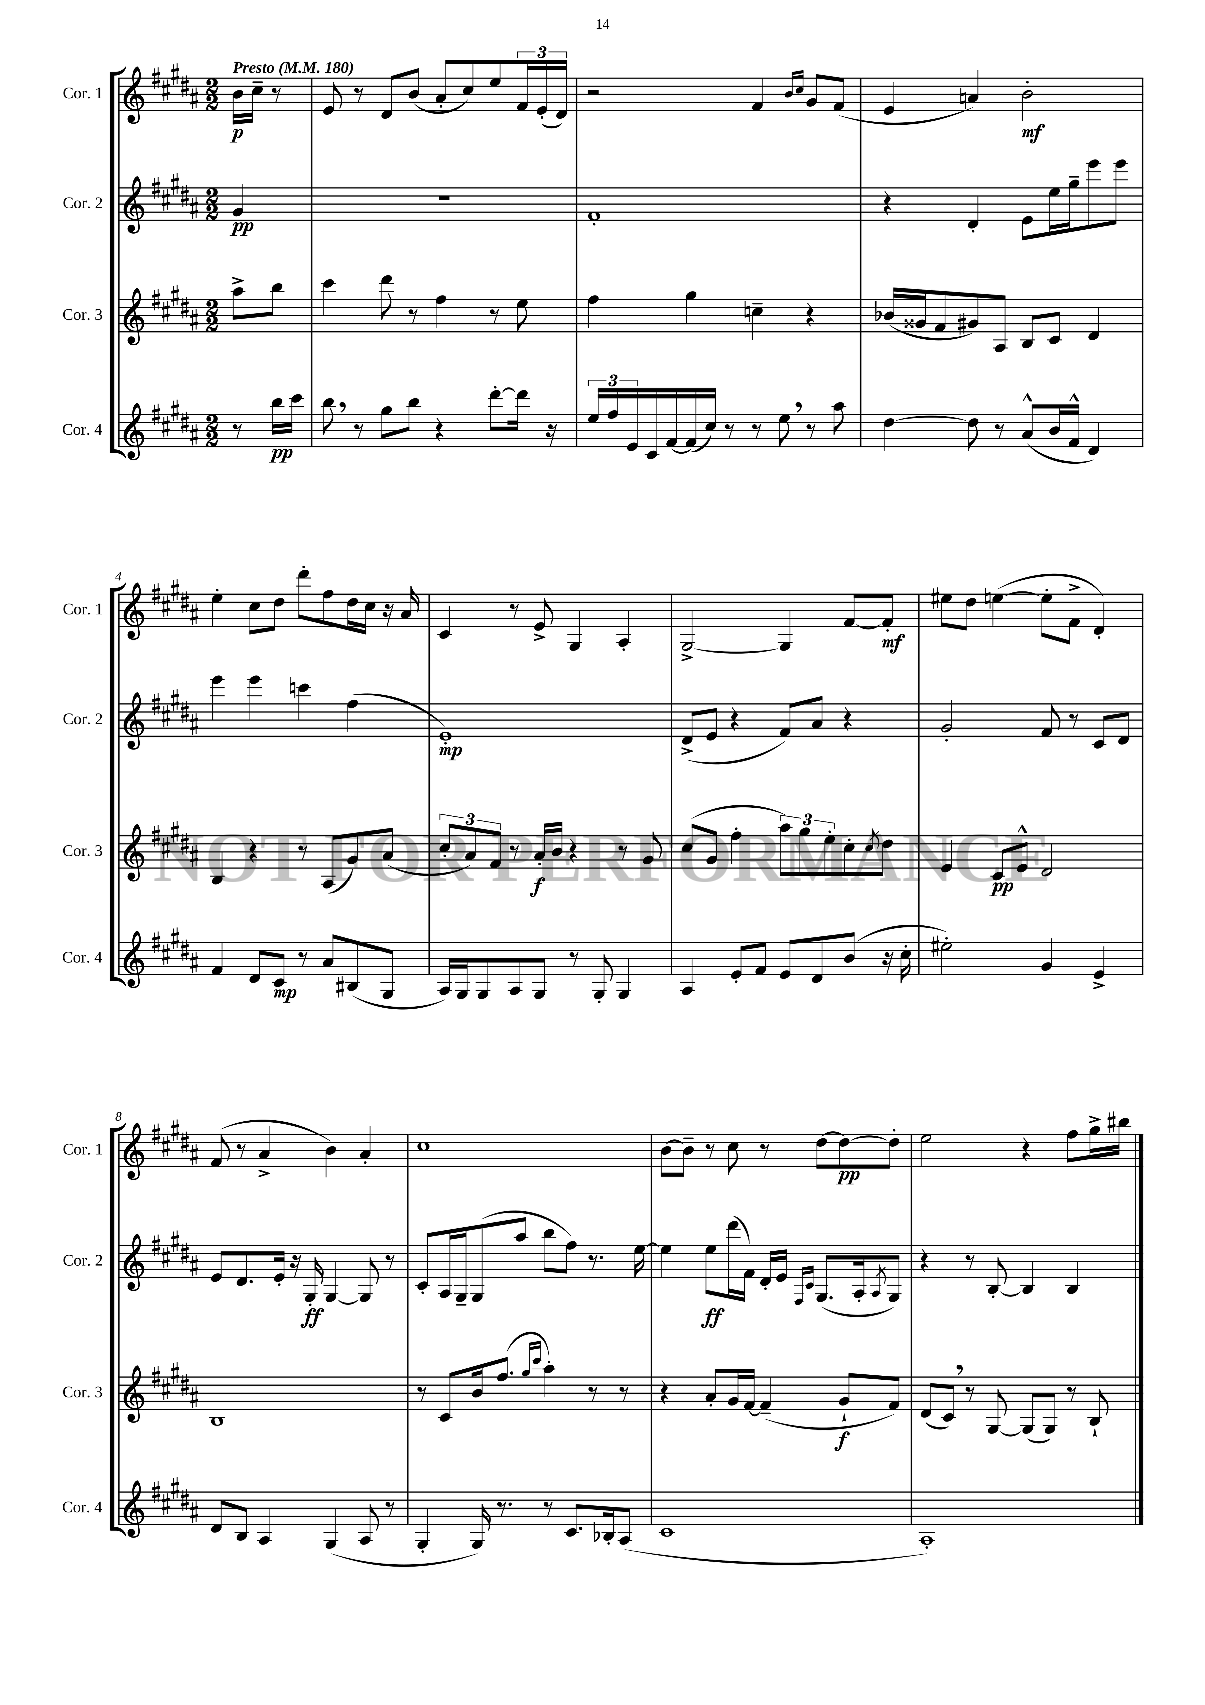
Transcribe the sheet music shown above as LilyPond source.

<<
\new StaffGroup <<
\new Staff = "s0" \with { instrumentName = "Cor. 1" shortInstrumentName = "Cor. 1" } {
    \clef treble \key b \major \numericTimeSignature \time 2/2 \partial 4 \tempo "Presto" 4 = 180
    b'16\p cis''16-- r8 |
    e'8 r8 dis'8 b'8( ais'8-. cis''8) e''8 \tuplet 3/2 { fis'16 e'16-.( dis'16) } |
    r2 fis'4 \grace { b'16 cis''16 } gis'8 fis'8( |
    e'4 a'4) b'2-.\mf |
    e''4-. cis''8 dis''8 dis'''8-. fis''8 dis''16 cis''16 r16 ais'16 |
    cis'4 r8 e'8-> gis4 ais4-. |
    gis2~-> gis4 fis'8~ fis'8-.\mf |
    eis''8 dis''8 e''4~( e''8-. fis'8-> dis'4-.) |
    fis'8( r8 ais'4-> b'4) ais'4-. |
    cis''1 |
    b'8~ b'8-- r8 cis''8 r8 dis''8~ dis''8~\pp dis''8-. |
    e''2 r4 fis''8 gis''16-> bis''16 \bar "|." |
}
\new Staff = "s1" \with { instrumentName = "Cor. 2" shortInstrumentName = "Cor. 2" } {
    \clef treble \key b \major \numericTimeSignature \time 2/2 \partial 4
    gis'4\pp |
    R1 |
    fis'1-. |
    r4 dis'4-. e'8 e''16 gis''16-- e'''8 e'''8 |
    e'''4 e'''4 c'''4 fis''4( |
    e'1-.\mp) |
    dis'8->( e'8 r4 fis'8) ais'8 r4 |
    gis'2-. fis'8 r8 cis'8 dis'8 |
    e'8 dis'8. e'16-. r16 gis16-.\ff gis4~ gis8 r8 |
    cis'8-. ais16 gis16-- gis8( ais''8 b''8 fis''8) r8. e''16~ |
    e''4 e''8\ff dis'''16( fis'16) dis'16-. e'16 \grace { fis16 cis'16 } gis8.( ais16-. \acciaccatura { ais8 } gis8) |
    r4 r8 b8~-. b4 b4 \bar "|." |
}
\new Staff = "s2" \with { instrumentName = "Cor. 3" shortInstrumentName = "Cor. 3" } {
    \clef treble \key b \major \numericTimeSignature \time 2/2 \partial 4
    ais''8-> b''8 |
    cis'''4 dis'''8 r8 fis''4 r8 e''8 |
    fis''4 gis''4 c''4-- r4 |
    bes'16( gisis'16 fis'8 gis'8) ais8 b8 cis'8 dis'4 |
    b4 r4 r8 ais8( gis'8) ais'8( |
    \tuplet 3/2 { cis''8-. ais'8) fis'8 } r8 ais'16-.\f b'16 r4 r8 gis'8 |
    cis''8( gis'8 fis''4-. \tuplet 3/2 { ais''8) gis''8 e''8-. } cis''8-. \acciaccatura { cis''8 } dis''8 |
    e'4 cis'8\pp e'8-^ dis'2 |
    b1 |
    r8 cis'8 b'16 fis''8.( \grace { gis''16 cis'''16 } ais''4-.) r8 r8 |
    r4 ais'8-. gis'16 fis'16~ fis'4--( gis'8-!\f fis'8) |
    dis'8( cis'8) \breathe r8 gis8~ gis8( gis8) r8 b8-! \bar "|." |
}
\new Staff = "s3" \with { instrumentName = "Cor. 4" shortInstrumentName = "Cor. 4" } {
    \clef treble \key b \major \numericTimeSignature \time 2/2 \partial 4
    r8 b''16\pp cis'''16 |
    b''8 \breathe r8 gis''8 b''8 r4 dis'''8~-. dis'''16 r16 |
    \tuplet 3/2 { e''16 fis''16 e'16 } cis'16 fis'16~ fis'16( cis''16) r8 r8 e''8 \breathe r8 ais''8 |
    dis''4~ dis''8 r8 ais'8-^( b'16 fis'16-^ dis'4) |
    fis'4 dis'8 cis'8\mp r8 ais'8 bis8( gis8 |
    ais16) gis16 gis8 ais8 gis8 r8 gis8-. gis4 |
    ais4 e'8-. fis'8 e'8 dis'8 b'8( r16 cis''16-. |
    eis''2-.) gis'4 e'4-> |
    dis'8 b8 ais4 gis4( ais8 r8 |
    gis4-. gis16) r8. r8 cis'8. bes16-. ais8( |
    cis'1 |
    ais1-.) \bar "|." |
}
>>
>>
